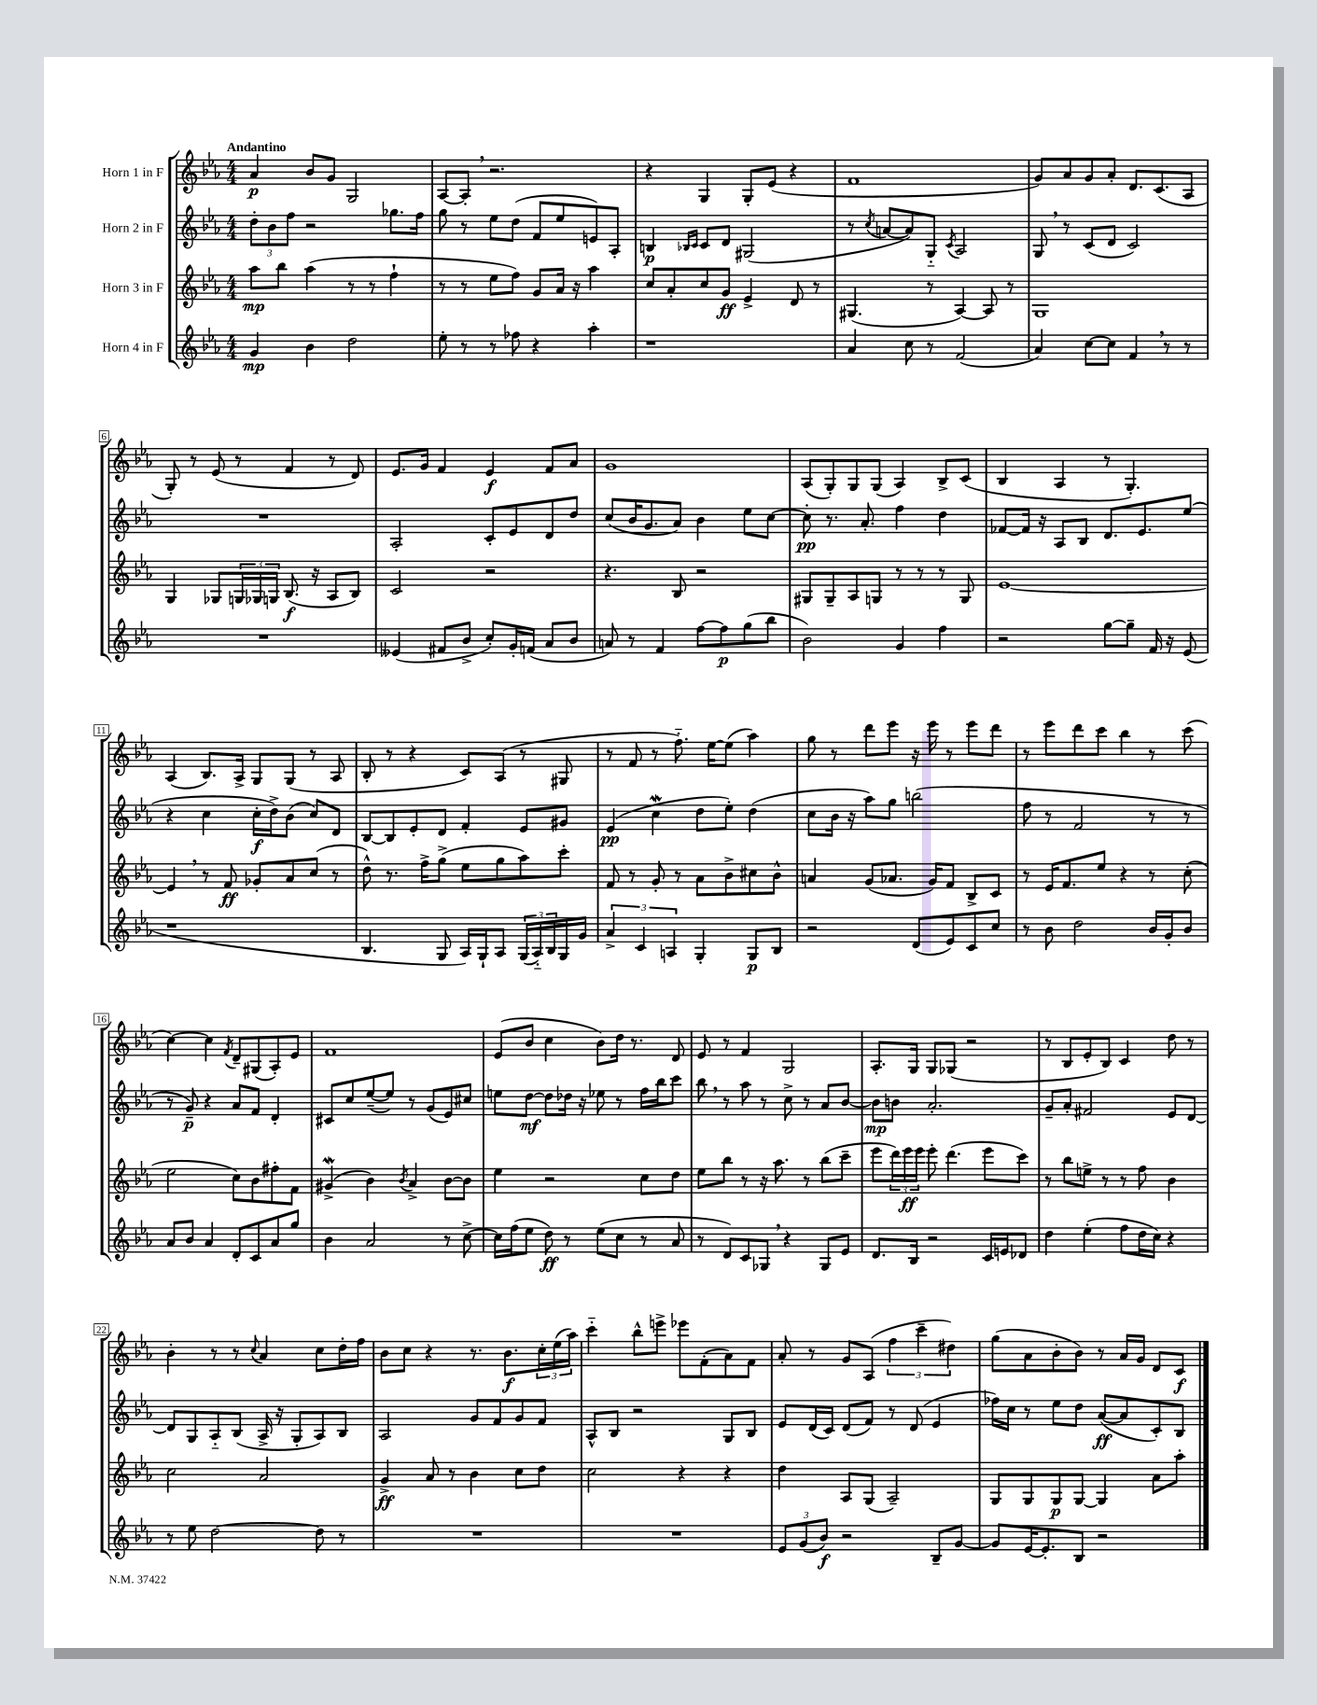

**kern	**dynam	**kern	**dynam	**kern	**dynam	**kern	**dynam
*part4	*part4	*part3	*part3	*part2	*part2	*part1	*part1
*staff4	*staff4	*staff3	*staff3	*staff2	*staff2	*staff1	*staff1
*I"Horn 4 in F	*	*I"Horn 3 in F	*	*I"Horn 2 in F	*	*I"Horn 1 in F	*
*clefG2	*	*clefG2	*	*clefG2	*	*clefG2	*
*k[b-e-a-]	*	*k[b-e-a-]	*	*k[b-e-a-]	*	*k[b-e-a-]	*
*M4/4	*	*M4/4	*	*M4/4	*	*M4/4	*
=1	=1	=1	=1	=1	=1	=1	=1
!	!	!	!	!	!	!LO:TX:a:B:t=Andantino	!
4g/	mp	8aa-\L	mp	12dd'\L	.	4a-/	p
.	.	.	.	12b-\	.	.	.
.	.	8bb-\J	.	.	.	.	.
.	.	.	.	12ff\J	.	.	.
4b-\	.	(4aa-\	.	2r	.	8b-/L	.
.	.	.	.	.	.	8g/J	.
2dd\	.	8r	.	.	.	2G/	.
.	.	8r	.	.	.	.	.
.	.	4ff`\	.	8.gg-X\L	.	.	.
.	.	.	.	16ff\Jk	.	.	.
=2	=2	=2	=2	=2	=2	=2	=2
8ee-'\	.	8r	.	8gg\	.	[8A-/L	.
8r	.	8r	.	8r	.	8A-',/J]	.
8r	.	8ee-\L	.	8ee-\L	.	2.r	.
8ff-X\	.	8ff\J)	.	(8dd\J	.	.	.
4r	.	8g/L	.	8f/L	.	.	.
.	.	16a-/Jk	.	8ee-/	.	.	.
.	.	16r	.	.	.	.	.
4aa-'\	.	4aa-\	.	8en/)	.	.	.
.	.	.	.	8A-'/J	.	.	.
=3	=3	=3	=3	=3	=3	=3	=3
1r	.	8cc/L	.	4Bn/	p	4r	.
.	.	8a-'/	.	.	.	.	.
.	.	.	.	16qqB-X/LL	.	.	.
.	.	.	.	16qqc/JJ	.	.	.
.	.	8cc/	.	8c/L	.	4G/	.
.	.	8g/J	ff	8d/J	.	.	.
.	.	4e-^/	.	(2G#X/	.	8G'/L	.
.	.	.	.	.	.	(8e-/J	.
.	.	8d/	.	.	.	4r	.
.	.	8r	.	.	.	.	.
=4	=4	=4	=4	=4	=4	=4	=4
4a-/	.	(4.G#X/	.	8r	.	1f	.
.	.	.	.	8qcc/	.	.	.
.	.	.	.	[8an/L	.	.	.
8cc\	.	.	.	8a/])	.	.	.
8r	.	8r	.	8G/J	.	.	.
.	.	.	.	8qc/	.	.	.
(2f/	.	[4A-/)	.	2A-/	.	.	.
.	.	8A-/]	.	.	.	.	.
.	.	8r	.	.	.	.	.
=5	=5	=5	=5	=5	=5	=5	=5
4a-/)	.	1G	.	8G,/	.	8g/L)	.
.	.	.	.	8r	.	8a-/	.
[8cc\L	.	.	.	(8c/L	.	8g/	.
8cc\J]	.	.	.	8d/J	.	8a-'/J	.
4f,/	.	.	.	2c/)	.	8.d/L	.
.	.	.	.	.	.	(8.c/	.
8r	.	.	.	.	.	.	.
8r	.	.	.	.	.	8A-/J	.
!!LO:LB:g=z
=6	=6	=6	=6	=6	=6	=6	=6
1r	.	4G/	.	1r	.	8G'/)	.
.	.	.	.	.	.	8r	.
.	.	8G-X/L	.	.	.	(8e-/	.
.	.	24Gn/L	.	.	.	8r	.
.	.	24G-X/	.	.	.	.	.
.	.	24Gn/JJ	.	.	.	.	.
.	.	(8.B-/	f	.	.	4f/	.
.	.	16r	.	.	.	.	.
.	.	8A-/L	.	.	.	8r	.
.	.	8B-/J)	.	.	.	8d/)	.
=7	=7	=7	=7	=7	=7	=7	=7
(4e--X/	.	2c/	.	2A-'/	.	8.e-/L	.
.	.	.	.	.	.	16g/Jk	.
8f#X/L	.	.	.	.	.	4f/	.
8b-^/J	.	.	.	.	.	.	.
8cc'/L)	.	2r	.	8c'/L	.	4e-/	f
16g'/L	.	.	.	8e-/	.	.	.
(16fn/JJ	.	.	.	.	.	.	.
8a-/L	.	.	.	8d/	.	8f/L	.
8b-/J	.	.	.	8dd/J	.	8a-/J	.
=8	=8	=8	=8	=8	=8	=8	=8
8an/)	.	4.r	.	(8cc/L	.	1g	.
8r	.	.	.	16b-/K	.	.	.
.	.	.	.	8.g/	.	.	.
4f/	.	.	.	.	.	.	.
.	.	8B-/	.	8a-/J)	.	.	.
[8ff\L	.	2r	.	4b-\	.	.	.
8ff\]	p	.	.	.	.	.	.
(8gg\	.	.	.	8ee-\L	.	.	.
8bb-\J	.	.	.	[8cc\J	.	.	.
=9	=9	=9	=9	=9	=9	=9	=9
2b-\)	.	8G#X/L	.	8cc'\]	pp	(8A-/L	.
.	.	8G#~/	.	8.r	.	8G'/)	.
.	.	8A-/	.	.	.	8G/	.
.	.	.	.	8.a-'/	.	.	.
.	.	8Gn/J	.	.	.	(8G/J	.
4g/	.	8r	.	4ff\	.	4A-/)	.
.	.	8r	.	.	.	.	.
4ff\	.	8r	.	4dd\	.	8B-^/L	.
.	.	8G/	.	.	.	(8c/J	.
=10	=10	=10	=10	=10	=10	=10	=10
2r	.	[1e-	.	[8f-X/L	.	4B-/	.
.	.	.	.	16f-/Jk]	.	.	.
.	.	.	.	16r	.	.	.
.	.	.	.	8A-/L	.	4A-/	.
.	.	.	.	8B-/J	.	.	.
[8gg\L	.	.	.	8.d/L	.	8r	.
8gg~\J]	.	.	.	.	.	4.G'/)	.
.	.	.	.	8.e-/	.	.	.
16f/	.	.	.	.	.	.	.
16r	.	.	.	.	.	.	.
(8e-/	.	.	.	(8ee-/J	.	.	.
!!LO:LB:g=z
=11	=11	=11	=11	=11	=11	=11	=11
1r	.	4e-,/]	.	4r	.	(4A-/	.
.	.	8r	.	4cc\	.	8.B-/L)	.
.	.	8f/	ff	.	.	.	.
.	.	.	.	.	.	16A-^/Jk	.
.	.	8g-X'/L	.	16cc'\LL	f	8G/L	.
.	.	.	.	16dd^\J)	.	.	.
.	.	8a-/	.	(8b-\J	.	(8G/J	.
.	.	(8cc/J	.	8cc/L)	.	8r	.
.	.	8r	.	8d/J	.	8A-/	.
=12	=12	=12	=12	=12	=12	=12	=12
4.B-/	.	8dd^^\)	.	[8B-/L	.	8B-'/	.
.	.	8.r	.	8B-/]	.	8r	.
.	.	.	.	8e-'/	.	4r	.
.	.	16ff^\KL	.	.	.	.	.
8G/	.	(8gg^\J	.	8d/J	.	.	.
16A-/LL)	.	8ee-\L	.	4f'/	.	8c/L)	.
16G`/J	.	.	.	.	.	.	.
8A-/J	.	8gg\	.	.	.	(8A-/J	.
(24G/LL	.	8aa-\)	.	8e-/L	.	8r	.
24A-/)	.	.	.	.	.	.	.
24B-/	.	.	.	.	.	.	.
16G/	.	8ccc'\J	.	8g#X/J	.	8G#X/	.
16g/JJ	.	.	.	.	.	.	.
=13	=13	=13	=13	=13	=13	=13	=13
6a-^/	.	8f/	.	(4e-/	pp	8r	.
.	.	8r	.	.	.	8f/	.
6c/	.	.	.	.	.	.	.
.	.	8g'/	.	4ccW\	.	8r	.
6An/	.	.	.	.	.	.	.
.	.	8r	.	.	.	8.ff\)	.
4G'/	.	8a-\L	.	8dd\L	.	.	.
.	.	.	.	.	.	[16ee-\KL	.
.	.	8b-^\	.	8ee-'\J)	.	(8ee-\J]	.
8G/L	p	8cc#X\	.	(4dd\	.	4aa-\)	.
8B-/J	.	8b-^^\J	.	.	.	.	.
=14	=14	=14	=14	=14	=14	=14	=14
2r	.	4an/	.	8cc\L	.	8gg\	.
.	.	.	.	16b-\Jk	.	8r	.
.	.	.	.	16r	.	.	.
.	.	(8g/L	.	8aa-\L)	.	8ddd\L	.
.	.	8.a-X/J	.	8gg\J	.	8eee-\J	.
(8d/L	.	.	.	(2bbn\	.	16r	.
.	.	16g/KL)	.	.	.	16eee-\	.
8e-/)	.	8f/J	.	.	.	8r	.
8c/	.	8B-^/L	.	.	.	8eee-\L	.
8cc/J	.	8c/J	.	.	.	8ddd\J	.
=15	=15	=15	=15	=15	=15	=15	=15
8r	.	8r	.	8ff\	.	8r	.
8b-\	.	16e-/KL	.	8r	.	8eee-\L	.
.	.	8.f/	.	.	.	.	.
2dd\	.	.	.	2f/	.	8ddd\	.
.	.	8ee-/J	.	.	.	8ccc\J	.
.	.	4r	.	.	.	4bb-\	.
16b-/LL	.	8r	.	8r	.	8r	.
16g'/J	.	.	.	.	.	.	.
8b-/J	.	(8cc'\	.	8r	.	(8ccc\	.
!!LO:LB:g=z
=16	=16	=16	=16	=16	=16	=16	=16
8a-/L	.	2ee-\	.	8r	.	[4cc\)	.
8b-/J	.	.	.	8g~/)	p	.	.
4a-/	.	.	.	4r	.	4cc\]	.
.	.	.	.	.	.	8qf/	.
8d'/L	.	8cc\L)	.	8a-/L	.	8d~/L	.
8c/	.	8b-\	.	8f/J	.	(8G#X/	.
8a-/	.	8ff#X'\	.	4d'/	.	8A-'/)	.
8gg/J	.	8f\J	.	.	.	8e-/J	.
=17	=17	=17	=17	=17	=17	=17	=17
4b-\	.	(4g#XW^/	.	8c#X/L	.	1f	.
.	.	.	.	8cc/	.	.	.
2a-/	.	4b-\)	.	([8ee-~/	.	.	.
.	.	.	.	8ee-/J])	.	.	.
.	.	8qb-/	.	.	.	.	.
.	.	4a-^/	.	8r	.	.	.
.	.	.	.	(8g/L	.	.	.
8r	.	[8b-\L	.	8e-/)	.	.	.
[8cc^\	.	8b-\J]	.	8cc#X/J	.	.	.
=18	=18	=18	=18	=18	=18	=18	=18
16cc\LL]	.	4ee-\	.	8een\L	.	(8e-/L	.
(16ff\J	.	.	.	.	.	.	.
8ee-\J	.	.	.	[8dd\J	mf	8b-/J	.
8dd\)	ff	2r	.	8dd\L]	.	4cc\	.
8r	.	.	.	16dd-X\Jk	.	.	.
.	.	.	.	16r	.	.	.
(8ee-\L	.	.	.	8ee-X\	.	8b-\L)	.
8cc\J	.	.	.	8r	.	16dd\Jk	.
.	.	.	.	.	.	8.r	.
8r	.	8cc\L	.	16ff\LL	.	.	.
.	.	.	.	16bb-\J	.	.	.
8a-/	.	8dd\J	.	8ccc\J	.	8d/	.
=19	=19	=19	=19	=19	=19	=19	=19
8r	.	8ee-\L	.	8bb-,\	.	8e-/	.
8d/L)	.	8bb-\J	.	8r	.	8r	.
8c/	.	8r	.	8aa-\	.	4f/	.
8G-X,/J	.	16r	.	8r	.	.	.
.	.	8.aa-\	.	.	.	.	.
4r	.	.	.	8cc^\	.	2G/	.
.	.	8r	.	8r	.	.	.
8G-/L	.	(8bb-\L	.	8a-/L	.	.	.
8e-/J	.	8ccc~\J	.	[8b-/J	.	.	.
=20	=20	=20	=20	=20	=20	=20	=20
8.d/L	.	8eee-\L	.	8b-\L]	mp	8.A-'/L	.
.	.	24ddd\L)	.	8bn\J	.	.	.
.	.	24eee-\	ff	.	.	.	.
16B-/Jk	.	.	.	.	.	16G/Jk	.
.	.	24eee-\JJ	.	.	.	.	.
2r	.	8eee-'\	.	2.a-'/	.	8G/L	.
.	.	(4.ddd\	.	.	.	(8G-X/J	.
.	.	.	.	.	.	2r	.
16c/LL	.	8eee-\L	.	.	.	.	.
16en/J	.	.	.	.	.	.	.
8d-X/J	.	8ccc\J)	.	.	.	.	.
=21	=21	=21	=21	=21	=21	=21	=21
4dd\	.	8r	.	8g~/L	.	8r	.
.	.	8bb-\L	.	8a-'/J	.	8B-/L	.
(4ee-'\	.	8een^\J	.	2f#X/	.	8e-'/	.
.	.	8r	.	.	.	8B-/J)	.
8ff\L	.	8r	.	.	.	4c/	.
16dd\L	.	8ff\	.	.	.	.	.
16cc\JJ)	.	.	.	.	.	.	.
4r	.	4b-\	.	8e-/L	.	8dd\	.
.	.	.	.	[8d/J	.	8r	.
!!LO:LB:g=z
=22	=22	=22	=22	=22	=22	=22	=22
8r	.	2cc\	.	8d/L]	.	4b-'\	.
8ee-\	.	.	.	8G/	.	.	.
[2dd\	.	.	.	8A-/	.	8r	.
.	.	.	.	(8B-/J	.	8r	.
.	.	.	.	.	.	8qqcc/	.
.	.	2a-/	.	16A-^/	.	4a-/	.
.	.	.	.	16r	.	.	.
.	.	.	.	8G'/L	.	.	.
8dd\]	.	.	.	8A-/)	.	8cc\L	.
8r	.	.	.	8B-/J	.	16dd'\L	.
.	.	.	.	.	.	16ff\JJ	.
=23	=23	=23	=23	=23	=23	=23	=23
1r	.	4g^/	ff	2A-/	.	8b-\L	.
.	.	.	.	.	.	8cc\J	.
.	.	8a-/	.	.	.	4r	.
.	.	8r	.	.	.	.	.
.	.	4b-\	.	8g/L	.	8.r	.
.	.	.	.	8f/	.	.	.
.	.	.	.	.	.	8.b-\L	f
.	.	8cc\L	.	8g/	.	.	.
.	.	8dd\J	.	8f/J	.	24cc'\L	.
.	.	.	.	.	.	(24ee-\	.
.	.	.	.	.	.	24aa-\JJ)	.
=24	=24	=24	=24	=24	=24	=24	=24
1r	.	2cc\	.	8A-^^/L	.	4ccc\	.
.	.	.	.	8B-/J	.	.	.
.	.	.	.	2r	.	8bb-^^\L	.
.	.	.	.	.	.	8eeen^\J	.
.	.	4r	.	.	.	8eee-X\L	.
.	.	.	.	.	.	(8f'\	.
.	.	4r	.	8G/L	.	8a-\)	.
.	.	.	.	8B-/J	.	8f\J	.
=25	=25	=25	=25	=25	=25	=25	=25
12e-/L	.	4dd\	.	8e-/L	.	8a-'/	.
(12g/	.	.	.	.	.	.	.
.	.	.	.	(16d/L	.	8r	.
12b-/J)	f	.	.	.	.	.	.
.	.	.	.	16c/JJ)	.	.	.
2r	.	8A-/L	.	(8d/L	.	8g/L	.
.	.	(8G/J	.	8f/J)	.	(8A-/J	.
.	.	2A-~/)	.	8r	.	6ff\	.
.	.	.	.	(8d/	.	.	.
.	.	.	.	.	.	6ccc~\	.
8B-~/L	.	.	.	4e-/	.	.	.
.	.	.	.	.	.	6dd#X\)	.
[8g/J	.	.	.	.	.	.	.
=26	=26	=26	=26	=26	=26	=26	=26
8g/L]	.	8G/L	.	16ff-X\LL)	.	(8gg\L	.
.	.	.	.	16cc\JJ	.	.	.
[16e-/K	.	8G/	.	8r	.	8a-\	.
8.e-'/]	.	.	.	.	.	.	.
.	.	8G/	p	8ee-\L	.	8b-'\	.
8B-/J	.	[8G/J	.	8dd\J	.	8b-\J)	.
2r	.	4G/]	.	([8a-/L	ff	8r	.
.	.	.	.	8a-/]	.	16a-/LL	.
.	.	.	.	.	.	16g/JJ	.
.	.	8a-\L	.	8c'/)	.	8d/L	.
.	.	8aa-'\J	.	8B-/J	.	8c/J	f
==	==	==	==	==	==	==	==
*-	*-	*-	*-	*-	*-	*-	*-
